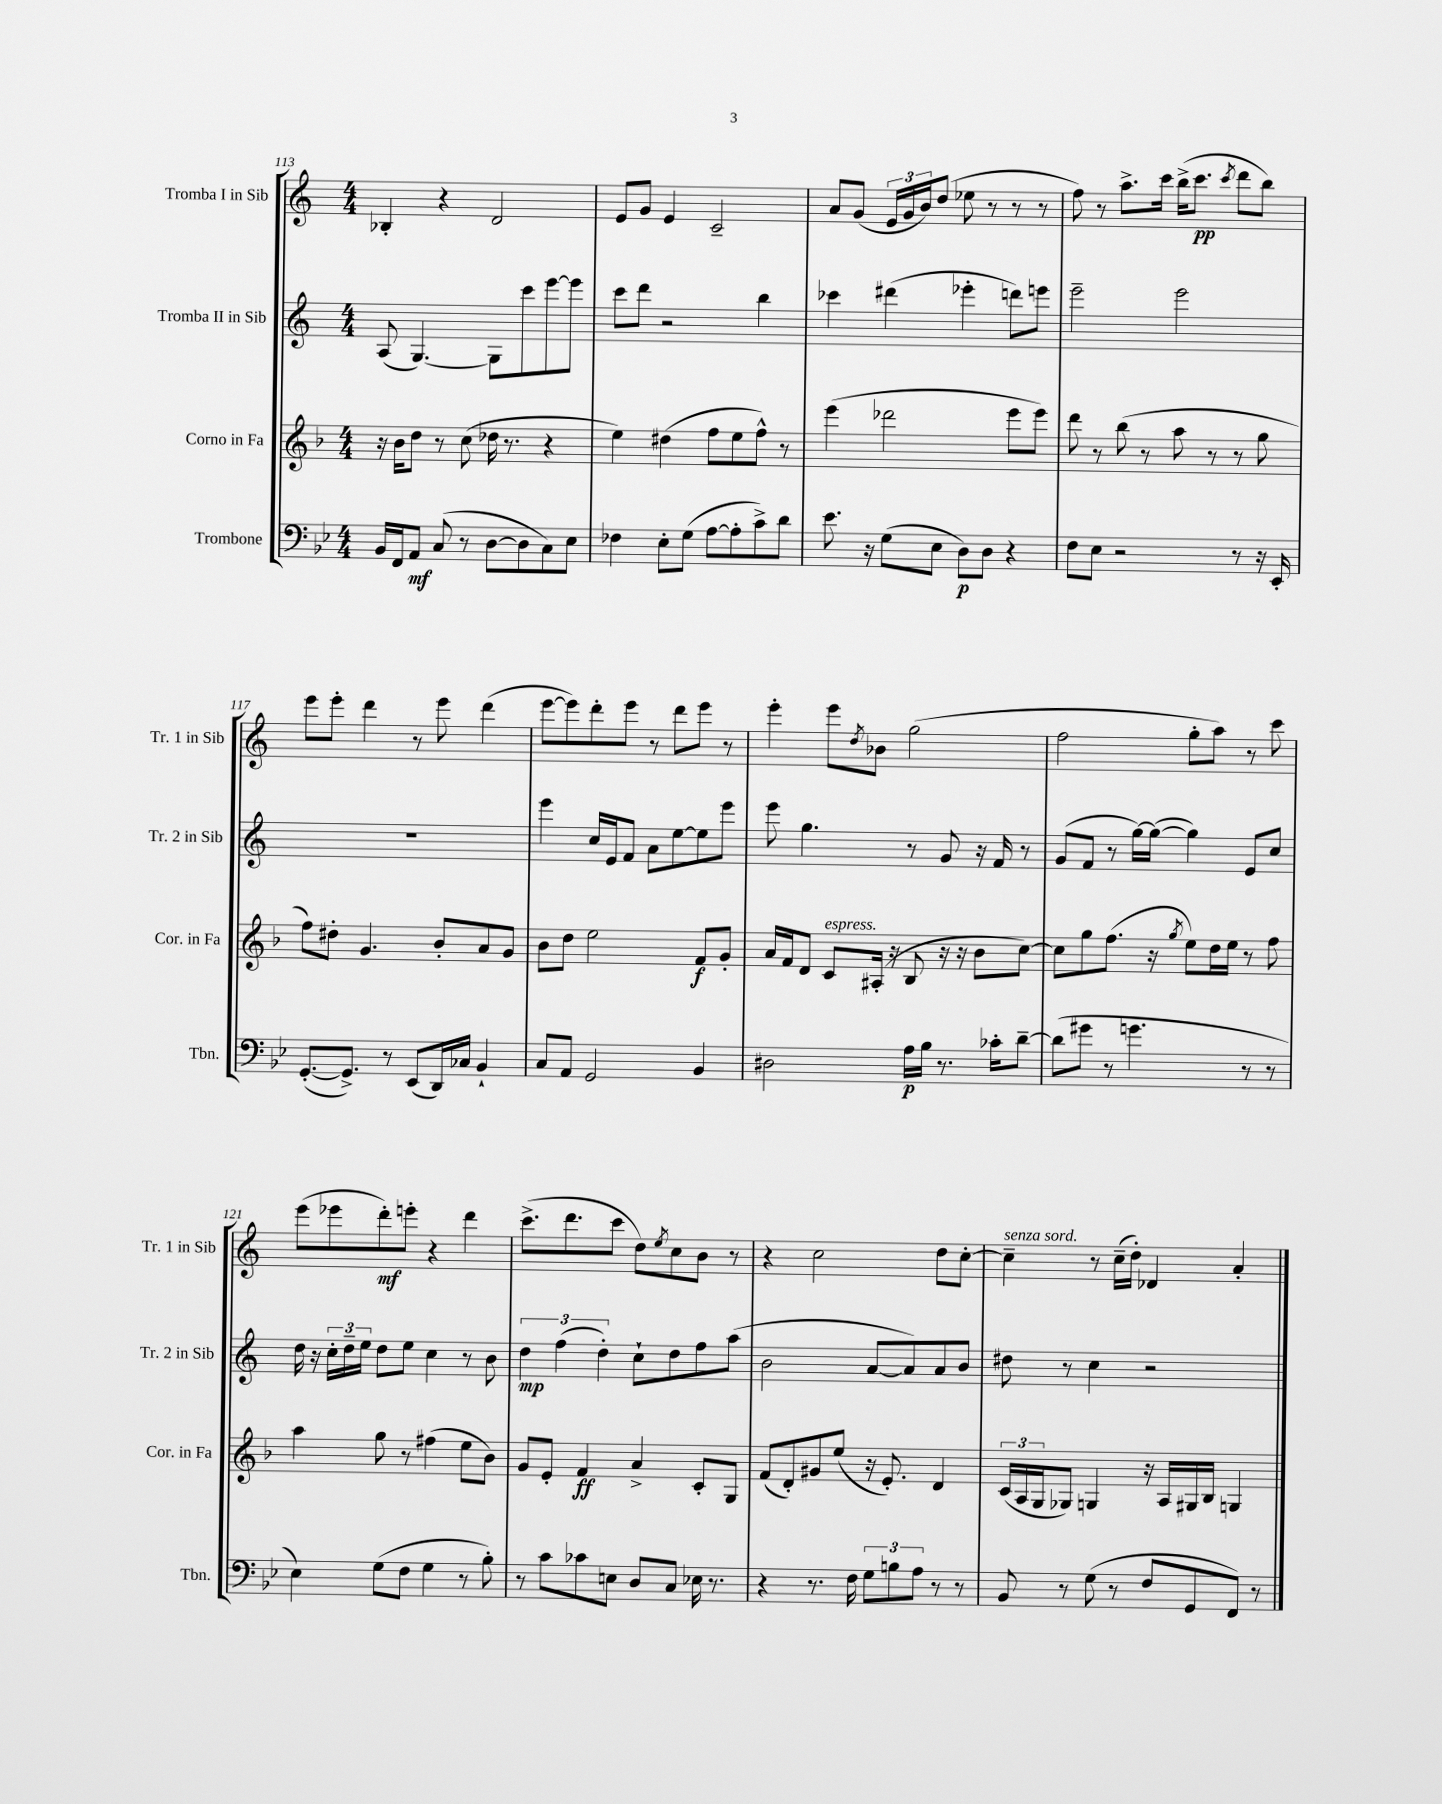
<<
\new StaffGroup <<
\new Staff = "s0" \with { instrumentName = "Tromba I in Sib" shortInstrumentName = "Tr. 1 in Sib" } {
    \clef treble \key c \major \numericTimeSignature \time 4/4
    bes4-. r4 d'2 |
    e'8 g'8 e'4 c'2-- |
    a'8 g'8( \tuplet 3/2 { e'16 g'16 b'16) } d''8( ees''8 r8 r8 r8 |
    f''8) r8 a''8.-> c'''16 b''16->( c'''8.\pp \acciaccatura { c'''8 } d'''8 b''8) |
    e'''8 e'''8-. d'''4 r8 e'''8 d'''4( |
    e'''8~ e'''8) d'''8-. e'''8 r8 d'''8 e'''8 r8 |
    e'''4-. e'''8 \acciaccatura { d''8 } bes'8 g''2( |
    f''2 g''8-. a''8) r8 c'''8 |
    e'''8( ees'''8 d'''8-.\mf) e'''8-. r4 d'''4 |
    c'''8.->( d'''8. c'''8 d''8) \acciaccatura { e''8 } c''8 b'8 r8 |
    r4 c''2 d''8 c''8~-. |
    c''4--^\markup { \italic "senza sord." } r8 c''16--( d''16-.) des'4 a'4-. \bar "|." |
}
\new Staff = "s1" \with { instrumentName = "Tromba II in Sib" shortInstrumentName = "Tr. 2 in Sib" } {
    \clef treble \key c \major \numericTimeSignature \time 4/4
    a8( g4.~) g8 c'''8 e'''8~ e'''8 |
    c'''8 d'''8 r2 b''4 |
    ces'''4 dis'''4( ees'''4-. d'''8) e'''8 |
    e'''2-- e'''2 |
    R1 |
    e'''4 c''16 e'16 f'8 a'8 e''8~ e''8 e'''8 |
    e'''8 g''4. r8 g'8 r16 f'16 r8 |
    g'8( f'8 r8 g''16~) g''16~( g''4) e'8 c''8 |
    d''16 r16 \tuplet 3/2 { c''16-. d''16-- e''16 } d''8 e''8 c''4 r8 b'8 |
    \tuplet 3/2 { d''4\mp f''4( d''4-.) } c''8-! d''8 f''8 a''8( |
    b'2 a'8~ a'8) a'8 b'8 |
    dis''8 r8 c''4 r2 \bar "|." |
}
\new Staff = "s2" \with { instrumentName = "Corno in Fa" shortInstrumentName = "Cor. in Fa" } {
    \clef treble \key f \major \numericTimeSignature \time 4/4
    r16 bes'16 d''8 r8 c''8( des''16 r8. r4 |
    e''4) dis''4( f''8 e''8 f''8-^) r8 |
    e'''4( des'''2 e'''8 e'''8) |
    d'''8 r8 bes''8( r8 a''8 r8 r8 g''8 |
    f''8) dis''8-. g'4. bes'8-. a'8 g'8 |
    bes'8 d''8 e''2 f'8\f g'8-. |
    a'16 f'16 d'8 c'8^\markup { \italic "espress." } ais16-.( r16 bes8 r16 r16 bes'8 c''8~) |
    c''8 g''8 f''8.( r16 \acciaccatura { g''8 } e''8) d''16 e''16 r8 f''8 |
    a''4 g''8 r8 fis''4( e''8 bes'8) |
    g'8 e'8-. f'4\ff a'4-> c'8-. g8 |
    f'8( d'8-.) gis'8 e''8( r16 e'8.-.) d'4 |
    \tuplet 3/2 { c'16( a16 g16 } ges8) g4 r16 a16 gis16 bes16 g4 \bar "|." |
}
\new Staff = "s3" \with { instrumentName = "Trombone" shortInstrumentName = "Tbn." } {
    \clef bass \key bes \major \numericTimeSignature \time 4/4
    bes,16 f,16 a,8\mf c8( r8 d8~ d8 c8) ees8 |
    fes4 ees8-. g8( a8~ a8-. c'8->) d'8 |
    ees'8. r16 g8( ees8 d8\p) d8 r4 |
    f8 ees8 r2 r8 r16 ees,16-. |
    g,8.~-.( g,8.->) r8 ees,8( d,16) ces16 bes,4-! |
    c8 a,8 g,2 bes,4 |
    dis2 a16\p bes16 r8. ces'16-. d'8~-- |
    d'8( gis'8 r8 g'4. r8 r8 |
    ees4) g8( f8 g4 r8 bes8-.) |
    r8 c'8 ces'8 e8 d8 c8 ees16 r8. |
    r4 r8. f16 \tuplet 3/2 { g8 b8 a8 } r8 r8 |
    bes,8 r8 g8( r8 f8 g,8 f,8) r8 \bar "|." |
}
>>
>>
\layout { \context { \Score currentBarNumber = #113 } }
